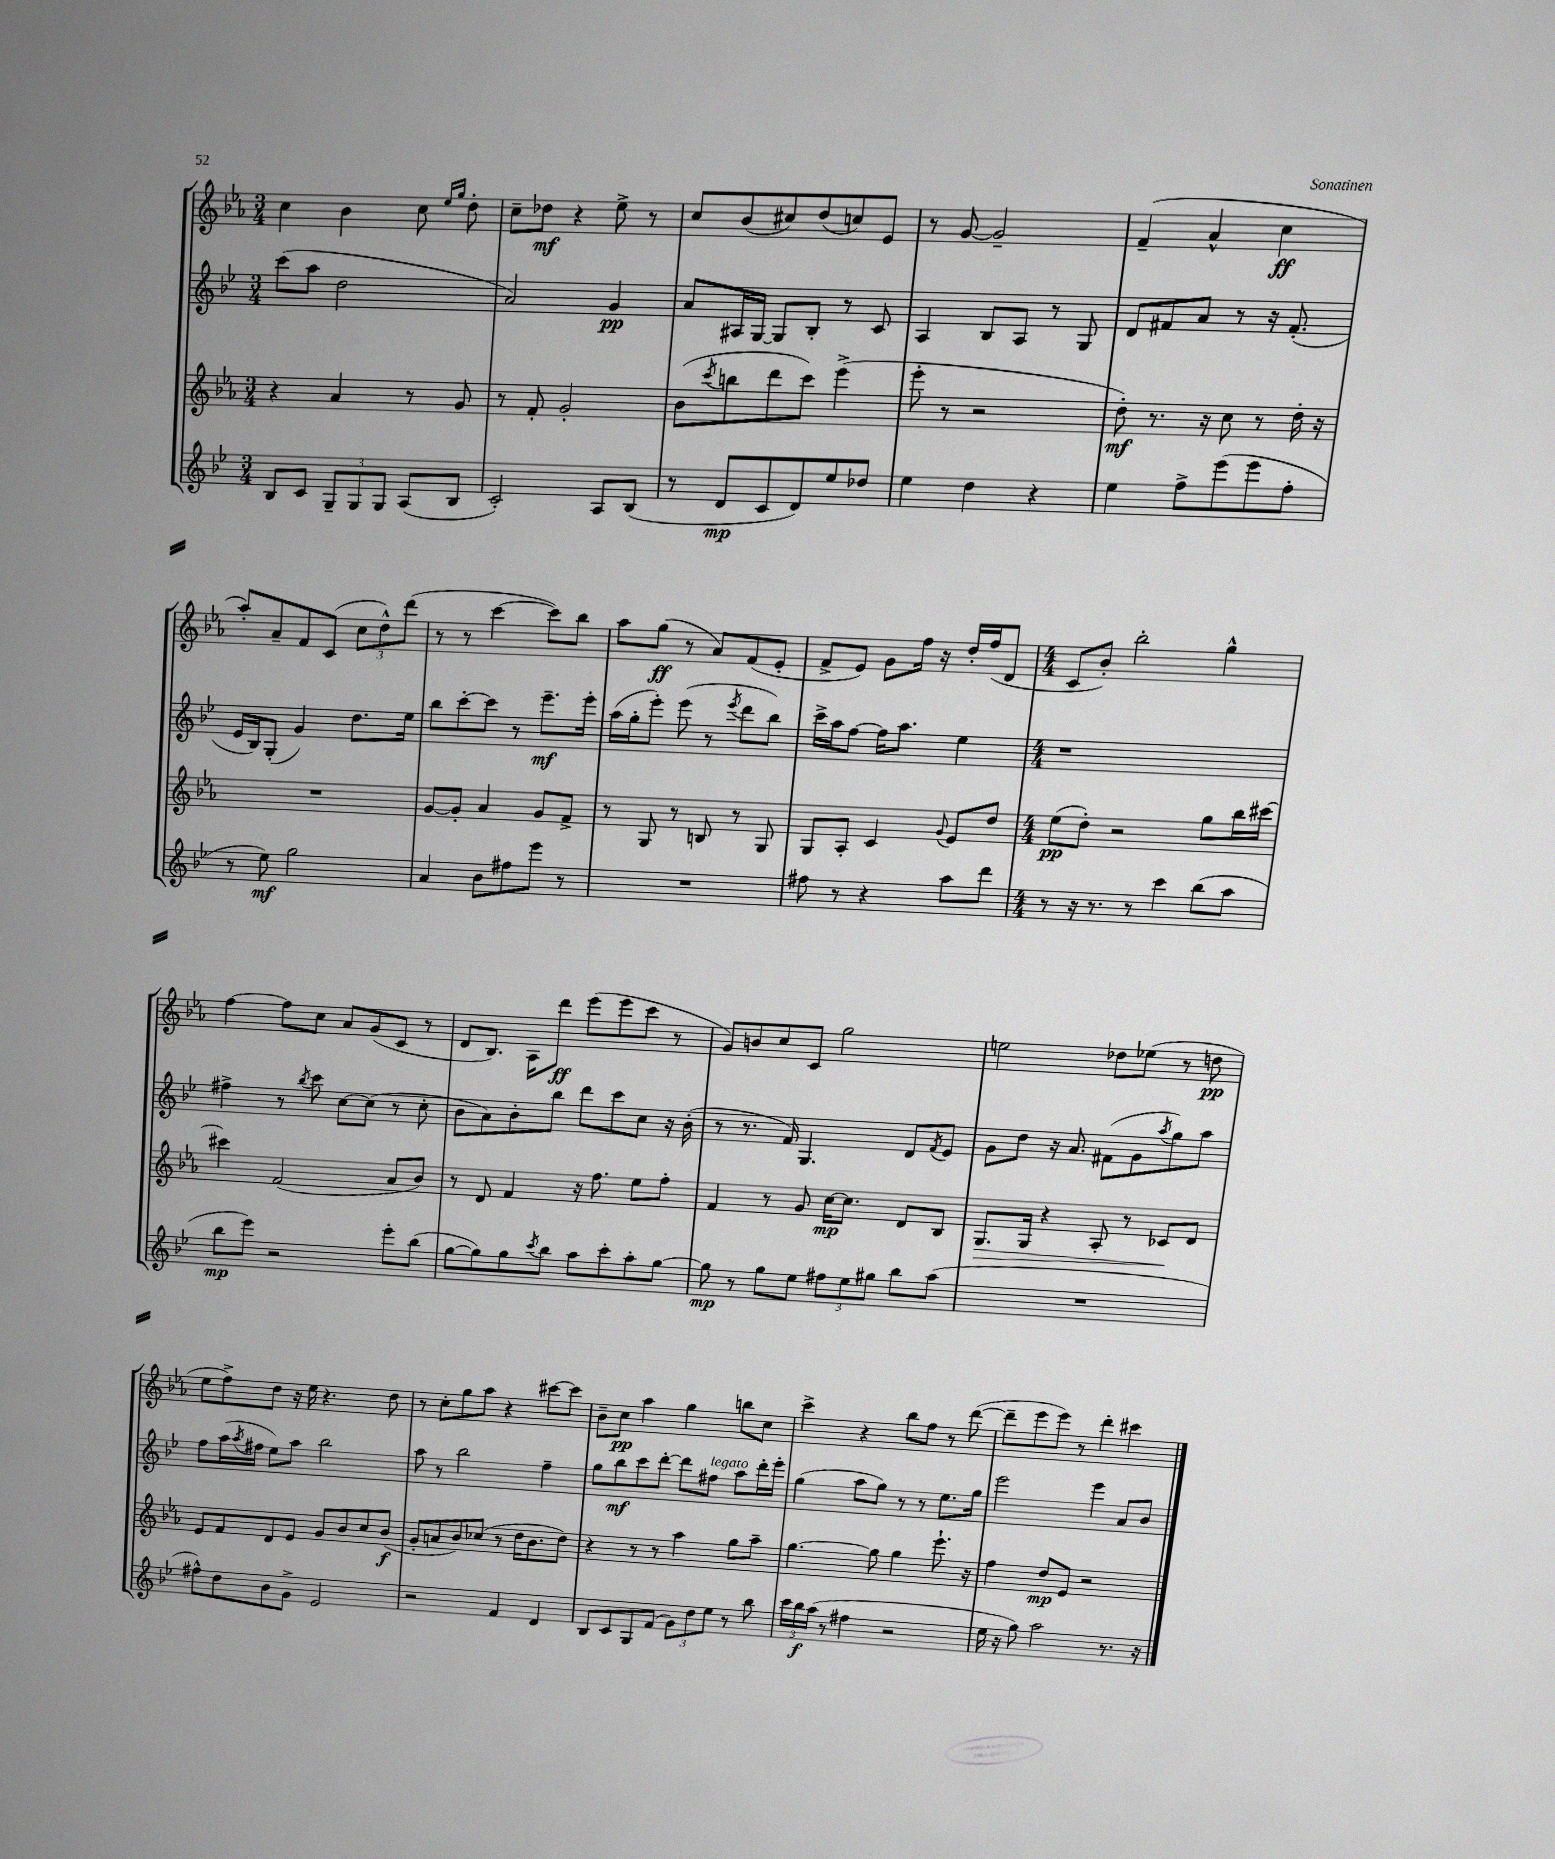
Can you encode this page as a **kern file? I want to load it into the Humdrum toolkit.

**kern	**dynam	**kern	**dynam	**kern	**dynam	**kern	**dynam
*part4	*part4	*part3	*part3	*part2	*part2	*part1	*part1
*staff4	*staff4	*staff3	*staff3	*staff2	*staff2	*staff1	*staff1
*clefG2	*	*clefG2	*	*clefG2	*	*clefG2	*
*k[b-e-]	*	*k[b-e-a-]	*	*k[b-e-]	*	*k[b-e-a-]	*
*M3/4	*	*M3/4	*	*M3/4	*	*M3/4	*
=25	=25	=25	=25	=25	=25	=25	=25
8B-/L	.	4r	.	(8ccc\L	.	4cc\	.
8c/J	.	.	.	8aa\J	.	.	.
12G~/L	.	4a-/	.	2dd\	.	4b-\	.
12G/	.	.	.	.	.	.	.
12G/J	.	.	.	.	.	.	.
(8A/L	.	8r	.	.	.	8cc\	.
.	.	.	.	.	.	16qqee-/LL	.
.	.	.	.	.	.	16qqgg/JJ	.
8B-/J	.	8g/	.	.	.	8dd'\	.
=26	=26	=26	=26	=26	=26	=26	=26
2c'/)	.	8r	.	2a/)	.	8cc~\L	.
.	.	8f'/	.	.	.	8dd-X\J	mf
.	.	2g'/	.	.	.	4r	.
8A/L	.	.	.	4g/	pp	8ee-^\	.
(8B-/J	.	.	.	.	.	8r	.
=27	=27	=27	=27	=27	=27	=27	=27
8r	.	(8b-\L	.	8a/L	.	8cc/L	.
.	.	8qccc/	.	.	.	.	.
8d/L	mp	8bbn\	.	16A#X/L	.	(8b-/	.
.	.	.	.	[16G/JJ	.	.	.
8c/	.	8ddd\	.	8G/L]	.	8cc#X/)	.
8d/)	.	8ccc\J)	.	8B-'/J	.	(8dd/	.
8ee-/	.	(4eee-^\	.	8r	.	8ccn/)	.
8dd-X/J	.	.	.	8c/	.	8e-/J	.
=28	=28	=28	=28	=28	=28	=28	=28
4ee-\	.	8eee-'\	.	4A/	.	8r	.
.	.	8r	.	.	.	[8g/	.
4dd\	.	2r	.	8B-/L	.	2g~/]	.
.	.	.	.	8A/J	.	.	.
4r	.	.	.	8r	.	.	.
.	.	.	.	8G/	.	.	.
=29	=29	=29	=29	=29	=29	=29	=29
4ee-\	.	8dd'\)	mf	8d/L	.	(4f~/	.
.	.	8.r	.	8f#X/	.	.	.
8ff^\L	.	.	.	8a/J	.	4a-^^/	.
.	.	16r	.	.	.	.	.
(8eee-\	.	8cc\	.	8r	.	.	.
8eee-\	.	8r	.	16r	.	4cc\	ff
.	.	.	.	(8.f#'/	.	.	.
8ff'\J	.	16dd'\	.	.	.	.	.
.	.	16r	.	.	.	.	.
!!LO:LB:g=z
=30	=30	=30	=30	=30	=30	=30	=30
8r	.	2.r	.	16e-/LL	.	8aa-'/L)	.
.	.	.	.	16B-/J)	.	.	.
8ee-\)	mf	.	.	(8G'/J	.	8a-~/	.
2gg\	.	.	.	4g/)	.	8f/	.
.	.	.	.	.	.	(8c/J	.
.	.	.	.	8.dd\L	.	12cc\L	.
.	.	.	.	.	.	12dd^^\)	.
.	.	.	.	.	.	(12ddd\J	.
.	.	.	.	16ee-\Jk	.	.	.
=31	=31	=31	=31	=31	=31	=31	=31
4a/	.	[8g/L	.	8bb-\L	.	8r	.
.	.	8g'/J]	.	[8ccc'\	.	8r	.
8b-\L	.	4a-/	.	8ccc\J]	.	[4ccc\	.
8ff#X\	.	.	.	8r	.	.	.
8eee-\J	.	8g/L	.	8.eee-~\L	mf	8ccc\L])	.
8r	.	8f^/J	.	.	.	8bb-\J	.
.	.	.	.	16eee-'\Jk	.	.	.
=32	=32	=32	=32	=32	=32	=32	=32
2.r	.	8r	.	(16aa\LL	.	8aa-\L	.
.	.	.	.	16gg'\J	.	.	.
.	.	8G/	.	8eee-'\J)	.	(8gg\J	ff
.	.	8r	.	(8eee-\	.	8r	.
.	.	8Bn/	.	8r	.	8a-/L)	.
.	.	.	.	8qeee-/	.	.	.
.	.	8r	.	8ddd\L	.	(8f/	.
.	.	8G/	.	8bb-\J)	.	8e-'/J	.
=33	=33	=33	=33	=33	=33	=33	=33
8ff#X\	.	8G/L	.	16ccc^\LL	.	8f^/L	.
.	.	.	.	16aa\J	.	.	.
8r	.	8A-'/J	.	[8ff\J	.	8e-/J)	.
4r	.	4c/	.	16ff\KL]	.	8g\L	.
.	.	.	.	8.aa\J	.	.	.
.	.	.	.	.	.	16ff\Jk	.
.	.	.	.	.	.	16r	.
.	.	8qqg/	.	.	.	.	.
8aa\L	.	8e-/L	.	4ee-\	.	16dd'/LL	.
.	.	.	.	.	.	(16ff/J	.
8ddd\J	.	8dd/J	.	.	.	8d/J	.
=34	=34	=34	=34	=34	=34	=34	=34
*M4/4	*	*M4/4	*	*M4/4	*	*M4/4	*
8r	.	(8ee-\L	pp	1r	.	8c/L	.
16r	.	8dd'\J)	.	.	.	8b-'/J)	.
8.r	.	.	.	.	.	.	.
.	.	2r	.	.	.	2bb-'\	.
8r	.	.	.	.	.	.	.
4ccc\	.	.	.	.	.	.	.
(8bb-\L	.	8gg\L	.	.	.	4gg^^\	.
8aa\J	.	16bb-\L	.	.	.	.	.
.	.	[16ccc#X\JJ	.	.	.	.	.
!!LO:LB:g=z
=35	=35	=35	=35	=35	=35	=35	=35
8bb-\L	mp	4ccc#X\]	.	4ff#X^\	.	[4ff\	.
8eee-\J)	.	.	.	.	.	.	.
2r	.	(2f/	.	8r	.	8ff\L]	.
.	.	.	.	8qbb-/	.	.	.
.	.	.	.	8ccc\	.	8cc\J	.
.	.	.	.	[8cc\L	.	8a-/L	.
.	.	.	.	(8cc\J]	.	(8g/	.
8eee-'\L	.	8a-/L	.	8r	.	8c/J	.
(8bb-\J	.	8b-/J)	.	8cc'\	.	8r	.
=36	=36	=36	=36	=36	=36	=36	=36
[8gg\L	.	8r	.	8b-\L	.	8d/L	.
8gg\])	.	8d/	.	8a\)	.	8.B-/J)	.
8gg\	.	4f/	.	8b-'\	.	.	.
.	.	.	.	.	.	16A-\KL	.
8qccc/	.	.	.	.	.	.	.
8bb-\J	.	.	.	8bb-\J	.	8ddd\J	ff
8aa\L	.	16r	.	8ddd\L	.	(8eee-\L	.
.	.	8.ff\	.	.	.	.	.
8ccc'\	.	.	.	8ccc\	.	8eee-\	.
8aa'\	.	8ee-\L	.	8cc\J	.	8ccc\J	.
[8gg\J	.	8ff'\J	.	16r	.	8r	.
.	.	.	.	(16b-'\	.	.	.
=37	=37	=37	=37	=37	=37	=37	=37
8gg\]	mp	4f/	.	8r	.	8g/L)	.
8r	.	.	.	8.r	.	8bn/	.
8gg\L	.	8r	.	.	.	8cc/	.
.	.	.	.	16f/)	.	.	.
8ee-\J	.	8g/	.	4.G/	.	8c/J	.
12ff#X\L	.	[16cc\KL	mp	.	.	2gg\	.
.	.	8.cc\J]	.	.	.	.	.
12ee-\	.	.	.	.	.	.	.
12gg#X\J	.	.	.	.	.	.	.
8bb-\L	.	8d/L	.	8d/L	.	.	.
.	.	.	.	8qf/	.	.	.
(8aa\J	.	8B-/J	.	8e-/J	.	.	.
=38	=38	=38	=38	=38	=38	=38	=38
!	!	!	!LO:HP:b	!	!	!	!
1r	.	8.G/L	>	8g\L	.	2een\	.
.	.	.	.	8dd\J	.	.	.
.	.	16G/Jk	.	.	.	.	.
.	.	4r	.	16r	.	.	.
.	.	.	.	8.a/	.	.	.
.	.	8A-'/	.	(8f#X\L	.	8dd-X\L	.
.	.	8r	.	8g\	.	(8ee-X\J	.
.	.	.	.	8qaa/	.	.	.
.	.	8c-X/L	.	8gg\)	.	8r	.
.	.	8d/J	]	8aa\J	.	8ddn\	pp
!!LO:LB:g=z
=39	=39	=39	=39	=39	=39	=39	=39
8ff#X^^\L)	.	8e-/L	.	8ff\L	.	8ee-\L	.
8dd\	.	8f/	.	(16aa\L	.	8ff^\)	.
.	.	.	.	8qaa/	.	.	.
.	.	.	.	16ff#X\JJ	.	.	.
8b-\	.	8d/	.	8ee-\L)	.	8dd\J	.
8g^\J	.	8e-/J	.	8aa\J	.	16r	.
.	.	.	.	.	.	16ee-\	.
2e-/	.	8g/L	.	2bb-\	.	4.r	.
.	.	8b-/	.	.	.	.	.
.	.	8cc/	.	.	.	.	.
.	.	(8b-/J	f	.	.	8dd\	.
=40	=40	=40	=40	=40	=40	=40	=40
2r	.	8g'/L	.	8aa\	.	8r	.
.	.	8an/	.	8r	.	8cc'\L	.
.	.	8b-/)	.	2bb-\	.	8gg\	.
.	.	(8cc-X/J	.	.	.	8aa-\J	.
4f/	.	8r	.	.	.	4r	.
.	.	16dd\KL	.	.	.	.	.
.	.	8.b-\	.	.	.	.	.
4d/	.	.	.	4ff~\	.	[8ccc#X\L	.
.	.	8dd\J)	.	.	.	8ccc#\J]	.
=41	=41	=41	=41	=41	=41	=41	=41
8B-/L	.	4r	.	8gg\L	.	8b-~\L	.
8c/	.	.	.	8bb-\	mf	8cc\J	pp
8G/	.	8r	.	8ccc\	.	4aa-\	.
(8f/J	.	8r	.	[8ddd'\J	.	.	.
12g\L)	.	4aa-\	.	8ddd\L]	.	4gg\	.
12dd\	.	.	.	.	.	.	.
!	!	!	!	!LO:TX:a:i:t=legato	!	!	!
.	.	.	.	8ff#X\J	.	.	.
12ee-\J	.	.	.	.	.	.	.
8r	.	8gg\L	.	8aa\L	.	8bbn\L	.
8bb-\	.	8aa-~\J	.	16ddd'\L	.	8cc\J	.
.	.	.	.	16eee-'\JJ	.	.	.
=42	=42	=42	=42	=42	=42	=42	=42
24ccc\LL	.	[4.gg\	.	(4gg\	.	4ccc^\	.
24bb-\	f	.	.	.	.	.	.
(24aa\JJ	.	.	.	.	.	.	.
8r	.	.	.	.	.	.	.
4ff#X\	.	.	.	8aa\L	.	4r	.
.	.	8gg\]	.	8gg\J)	.	.	.
2r	.	4gg\	.	8r	.	8bb-\L	.
.	.	.	.	8r	.	8ff\J	.
.	.	8.eee-`\	.	8.ee-\L	.	8r	.
.	.	.	.	.	.	([8ddd\	.
.	.	16r	.	16gg\Jk	.	.	.
=43	=43	=43	=43	=43	=43	=43	=43
16ee-\	.	4ff\	.	2eee-\	.	8ddd~\L]	.
16r	.	.	.	.	.	.	.
8gg\)	.	.	.	.	.	8eee-\	.
2aa\	.	8dd/L	mp	.	.	8eee-\J)	.
.	.	8e-/J	.	.	.	8r	.
.	.	2r	.	4eee-\	.	4ddd'\	.
8.r	.	.	.	8a/L	.	4ccc#X\	.
.	.	.	.	8b-/J	.	.	.
16r	.	.	.	.	.	.	.
==	==	==	==	==	==	==	==
*-	*-	*-	*-	*-	*-	*-	*-
